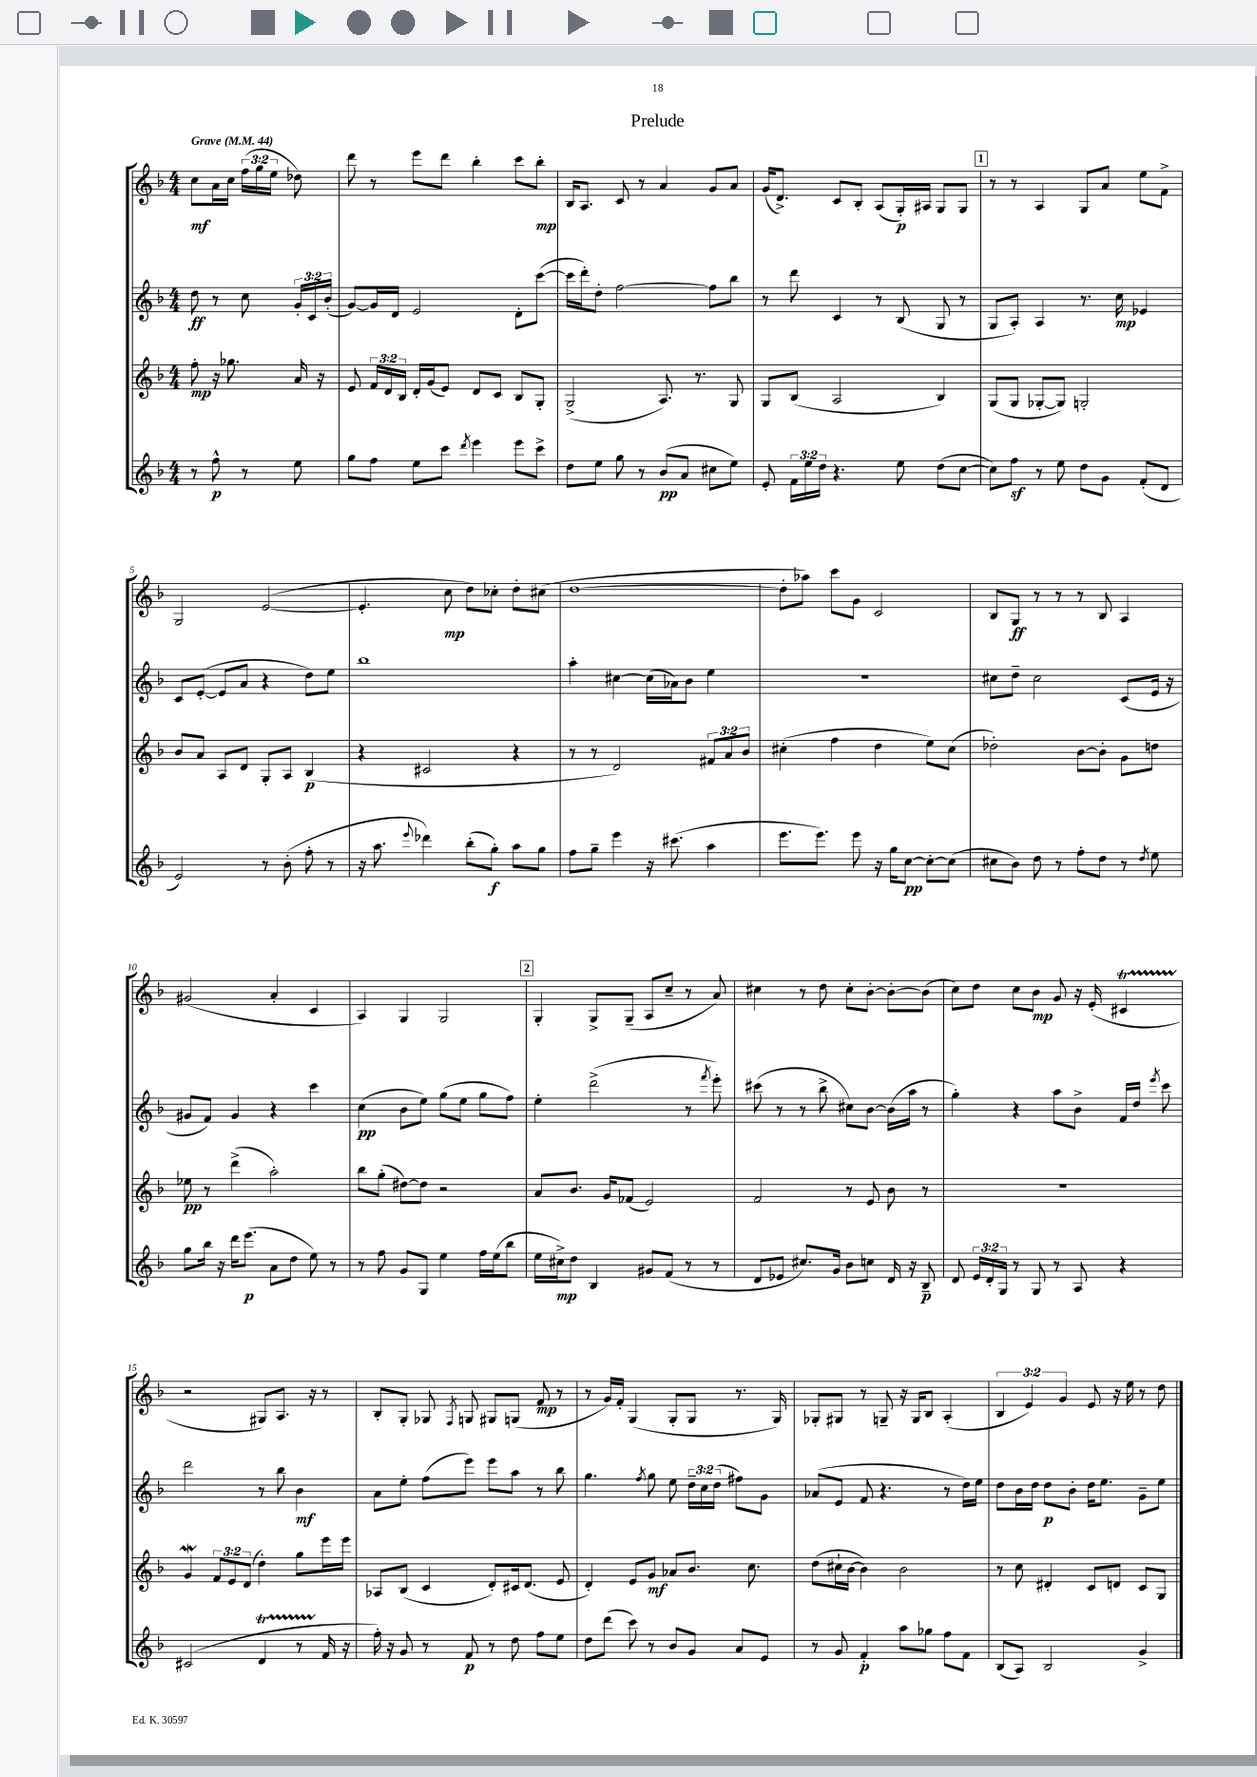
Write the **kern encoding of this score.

**kern	**dynam	**kern	**dynam	**kern	**dynam	**kern	**dynam
*part4	*part4	*part3	*part3	*part2	*part2	*part1	*part1
*staff4	*staff4	*staff3	*staff3	*staff2	*staff2	*staff1	*staff1
*clefG2	*	*clefG2	*	*clefG2	*	*clefG2	*
*k[b-]	*	*k[b-]	*	*k[b-]	*	*k[b-]	*
*M4/4	*	*M4/4	*	*M4/4	*	*M4/4	*
*MM44	*	*MM44	*	*MM44	*	*MM44	*
=	=	=	=	=	=	=	=
!	!	!	!	!	!	!LO:TX:a:B:t=Grave	!
8r	.	8ff'\	mp	8dd\	ff	8cc\L	mf
8ff^^\	p	16r	.	8r	.	16a\L	.
.	.	8.gg-X\	.	.	.	16cc\JJ	.
8r	.	.	.	8cc\	.	(24ff\LL	.
.	.	.	.	.	.	24gg\	.
.	.	.	.	.	.	24ee\JJ	.
8ee\	.	16a/	.	24g'/LL	.	8dd-X\)	.
.	.	.	.	24c/	.	.	.
.	.	16r	.	.	.	.	.
.	.	.	.	(24b-'/JJ	.	.	.
=1	=1	=1	=1	=1	=1	=1	=1
8gg\L	.	8e/	.	[8g/L)	.	8ddd\	.
8ff\J	.	24f/LL	.	16g/L]	.	8r	.
.	.	24d/	.	.	.	.	.
.	.	.	.	16d/JJ	.	.	.
.	.	24B-/JJ	.	.	.	.	.
8ee\L	.	16d'/LL	.	2e/	.	8eee\L	.
.	.	(16g/J	.	.	.	.	.
8ccc\J	.	8e/J)	.	.	.	8ddd\J	.
8qddd/	.	.	.	.	.	.	.
4eee\	.	8d/L	.	.	.	4bb-'\	.
.	.	8c/J	.	.	.	.	.
8eee\L	.	8B-/L	.	8d'\L	.	8ccc\L	.
8ccc^\J	.	8G'/J	.	([8ccc\J	.	8bb-'\J	mp
=2	=2	=2	=2	=2	=2	=2	=2
8dd\L	.	(2G^/	.	16ccc\LL]	.	16B-/KL	.
.	.	.	.	16ddd'\J)	.	8.A/J	.
8ee\J	.	.	.	8dd'\J	.	.	.
8gg\	.	.	.	[2ff\	.	8c/	.
8r	.	.	.	.	.	8r	.
(8b-/L	pp	8.A/)	.	.	.	4a/	.
8a/J	.	.	.	.	.	.	.
.	.	8.r	.	.	.	.	.
8cc#X\L	.	.	.	8ff\L]	.	8g/L	.
8ee\J)	.	8G/	.	8bb-\J	.	8a/J	.
=3	=3	=3	=3	=3	=3	=3	=3
8e'/	.	8G/L	.	8r	.	(16g/KL	.
.	.	.	.	.	.	8.d^/J)	.
24f\LL	.	(8B-/J	.	8ddd\	.	.	.
24ee\	.	.	.	.	.	.	.
24dd\JJ	.	.	.	.	.	.	.
4.r	.	2A/	.	4c/	.	8c/L	.
.	.	.	.	.	.	8B-'/J	.
.	.	.	.	8r	.	(8A/L	.
8ee\	.	.	.	(8B-/	.	16G'/L)	p
.	.	.	.	.	.	16A#X/JJ	.
(8dd\L	.	4B-/)	.	8G/	.	8G/L	.
[8cc\J	.	.	.	8r	.	8G/J	.
!!LO:REH:place=s1:t=1
=4	=4	=4	=4	=4	=4	=4	=4
8cc\L])	.	(8G/L	.	8G/L	.	8r	.
8ffz\J	.	8G/J	.	8A'/J)	.	8r	.
8r	.	[8G-X'/L	.	4A/	.	4A/	.
8ee\	.	8G-/J])	.	.	.	.	.
8dd\L	.	2Gn'/	.	8.r	.	8G/L	.
8g\J	.	.	.	.	.	8a/J	.
.	.	.	.	16cc\	mp	.	.
(8f'/L	.	.	.	4e-X/	.	8ee\L	.
8d/J	.	.	.	.	.	8f^\J	.
!!LO:LB:g=z
=5	=5	=5	=5	=5	=5	=5	=5
2e/)	.	8b-/L	.	8c/L	.	2G/	.
.	.	8a/J	.	([8e'/J	.	.	.
.	.	8A/L	.	8e/L]	.	.	.
.	.	8d/J	.	8a/J	.	.	.
8r	.	8G'/L	.	4r	.	([2e/	.
(8b-'\	.	8A/J	.	.	.	.	.
8ff'\	.	(4B-/	p	8dd\L)	.	.	.
8r	.	.	.	8ee\J	.	.	.
=6	=6	=6	=6	=6	=6	=6	=6
16r	.	4r	.	1bb-	.	4.e'/]	.
8.aa\	.	.	.	.	.	.	.
8qqeee/	.	.	.	.	.	.	.
4ddd-X\)	.	2c#X/	.	.	.	.	.
.	.	.	.	.	.	8cc\	mp
(8bb-'\L	.	.	.	.	.	8dd\L)	.
8gg'\J)	f	.	.	.	.	8cc-X'\J	.
8aa\L	.	4r	.	.	.	8dd'\L	.
8gg\J	.	.	.	.	.	(8cc#X\J	.
=7	=7	=7	=7	=7	=7	=7	=7
8ff\L	.	8r	.	4aa'\	.	[1dd	.
8gg~\J	.	8r	.	.	.	.	.
4eee\	.	2d/)	.	[4cc#X\	.	.	.
16r	.	.	.	(16cc#\LL]	.	.	.
(8.ccc#X\	.	.	.	16a-X\J)	.	.	.
.	.	.	.	8b-\J	.	.	.
4aa\	.	12f#X/L	.	4ee\	.	.	.
.	.	12a/	.	.	.	.	.
.	.	12b-/J	.	.	.	.	.
=8	=8	=8	=8	=8	=8	=8	=8
8.eee\L	.	(4cc#X'\	.	1r	.	8dd'\L]	.
.	.	.	.	.	.	8aa-X\J)	.
8.eee\J)	.	.	.	.	.	.	.
.	.	4ff\	.	.	.	8ccc\L	.
8eee\	.	.	.	.	.	8g\J	.
16r	.	4dd\	.	.	.	2c/	.
16gg\KL	.	.	.	.	.	.	.
[8cc\J	pp	.	.	.	.	.	.
8cc'\L_	.	8ee\L)	.	.	.	.	.
(8cc\J]	.	(8cc#\J	.	.	.	.	.
=9	=9	=9	=9	=9	=9	=9	=9
8cc#X\L	.	2dd-X'\)	.	8cc#X\L	.	8B-/L	.
8b-\J)	.	.	.	8dd~\J	.	8G/J	ff
8dd\	.	.	.	2cc#\	.	8r	.
8r	.	.	.	.	.	8r	.
8ff'\L	.	[8b-\L	.	.	.	8r	.
8dd\J	.	8b-'\J]	.	.	.	8B-/	.
8r	.	8g\L	.	(8c/L	.	4A/	.
8qdd/	.	.	.	.	.	.	.
8ee\	.	8ddn\J	.	16e/Jk	.	.	.
.	.	.	.	16r	.	.	.
!!LO:LB:g=z
=10	=10	=10	=10	=10	=10	=10	=10
8gg\L	.	8ee-X\	pp	8g#X/L	.	(2g#X/	.
16bb-\Jk	.	8r	.	8f/J)	.	.	.
16r	.	.	.	.	.	.	.
16ddd\KL	.	(4ddd^\	.	4g#/	.	.	.
(8.eee\J	p	.	.	.	.	.	.
8a\L	.	2aa'\)	.	4r	.	4a'/	.
8dd\J	.	.	.	.	.	.	.
8ee\)	.	.	.	4ccc\	.	4c/	.
8r	.	.	.	.	.	.	.
=11	=11	=11	=11	=11	=11	=11	=11
8r	.	8bb-\L	.	(4cc\	pp	4A/)	.
8ff\	.	(8gg'\J	.	.	.	.	.
8g/L	.	[8dd#X\L)	.	8b-\L	.	4G/	.
8G/J	.	8dd#\J]	.	8ee\J)	.	.	.
4ee\	.	2r	.	(8gg\L	.	2G/	.
.	.	.	.	8ee\J	.	.	.
16ff\LL	.	.	.	8gg\L	.	.	.
(16ee\J	.	.	.	.	.	.	.
8bb-\J	.	.	.	8ff\J)	.	.	.
!!LO:REH:place=s1:t=2
=12	=12	=12	=12	=12	=12	=12	=12
16ee\LL	.	8a/L	.	4ee'\	.	4G'/	.
16cc#X^\J)	mp	.	.	.	.	.	.
8dd\J	.	8.b-/J	.	.	.	.	.
4B-/	.	.	.	(2ddd^\	.	8G^/L	.
.	.	16g/KL	.	.	.	.	.
.	.	(8f-X/J	.	.	.	(8G~/J	.
8g#X/L	.	2e/)	.	.	.	8A/L	.
(8f/J	.	.	.	.	.	8cc~/J	.
8r	.	.	.	8r	.	8r	.
.	.	.	.	8qfff/	.	.	.
8r	.	.	.	8eee'\)	.	8a/)	.
=13	=13	=13	=13	=13	=13	=13	=13
8d/L	.	2f/	.	(8ccc#X\	.	4cc#X\	.
8e-X/J	.	.	.	8r	.	.	.
8.cc#X/L)	.	.	.	8r	.	8r	.
.	.	.	.	8bb-^\	.	8dd\	.
16g/Jk	.	.	.	.	.	.	.
8b-\L	.	8r	.	8cc#X\L)	.	8cc#'\L	.
8ccn\J	.	8e/	.	[8b-\J	.	[8b-'\J	.
16d/	.	8b-\	.	(16b-\LL]	.	8b-'\L_	.
16r	.	.	.	16aa\JJ	.	.	.
8B-~/	p	8r	.	8r	.	(8b-\J]	.
=14	=14	=14	=14	=14	=14	=14	=14
8d/	.	1r	.	4gg'\)	.	8cc\L)	.
24e/LL	.	.	.	.	.	8dd\J	.
24d'/	.	.	.	.	.	.	.
24G/JJ	.	.	.	.	.	.	.
8r	.	.	.	4r	.	8cc\L	.
8G/	.	.	.	.	.	8b-\J	mp
8r	.	.	.	8aa\L	.	8g/	.
8A/	.	.	.	8b-^\J	.	16r	.
.	.	.	.	.	.	(16e'/	.
4r	.	.	.	16f/LL	.	4c#Xt/	.
.	.	.	.	16dd/JJ	.	.	.
.	.	.	.	8qeee/	.	.	.
.	.	.	.	8ccc\	.	.	.
!!LO:LB:g=z
=15	=15	=15	=15	=15	=15	=15	=15
(2c#X/	.	4gW/	.	2ddd\	.	2r	.
.	.	12f/L	.	.	.	.	.
.	.	12e/	.	.	.	.	.
.	.	(12d/J	.	.	.	.	.
4dT/	.	4dd'\)	.	8r	.	8G#X/L)	.
.	.	.	.	8bb-\	.	8.A/J	.
8r	.	8gg\L	.	4b-\	mf	.	.
.	.	.	.	.	.	16r	.
16f/	.	16eee\L	.	.	.	8r	.
16r	.	16eee\JJ	.	.	.	.	.
=16	=16	=16	=16	=16	=16	=16	=16
16ff'\)	.	8A-X/L	.	8a\L	.	8B-'/L	.
16r	.	.	.	.	.	.	.
8g/	.	(8B-/J	.	8ee'\J	.	8G'/J	.
8r	.	4c/	.	(8ff\L	.	8G-X/	.
.	.	.	.	.	.	8qF/	.
8f/	p	.	.	8eee\J)	.	8Gn/	.
8r	.	8d'/L)	.	8eee\L	.	8G#X/L	.
8dd\	.	16c#X/k	.	8aa\J	.	(8Gn/J	.
.	.	(8.d/J	.	.	.	.	.
8ff\L	.	.	.	8r	.	8f/	mp
8ee\J	.	8e/	.	8bb-\	.	8r	.
=17	=17	=17	=17	=17	=17	=17	=17
8dd\L	.	4d'/)	.	4.gg\	.	8r	.
(8ddd\J	.	.	.	.	.	16g/LL)	.
.	.	.	.	.	.	16f'/JJ	.
8ccc\)	.	8e/L	.	.	.	(4G/	.
.	.	.	.	8qff/	.	.	.
8r	.	8g/J	mf	8gg\	.	.	.
8b-/L	.	8a-X/L	.	8ee\	.	8G'/L	.
8g/J	.	8.b-/J	.	24dd~\LL	.	8G/J	.
.	.	.	.	24cc\	.	.	.
.	.	.	.	(24dd\JJ	.	.	.
8a/L	.	.	.	8ff#X\L)	.	8.r	.
.	.	8.cc\	.	.	.	.	.
8e/J	.	.	.	8g\J	.	.	.
.	.	.	.	.	.	16G/)	.
=18	=18	=18	=18	=18	=18	=18	=18
8r	.	(8dd\L	.	(8a-X/L	.	8G-X'/L	.
8g/	.	16cc#X`\L	.	8e/J	.	8G#X/J	.
.	.	[16b-\JJ	.	.	.	.	.
4f'/	p	4b-\])	.	8f/	.	8r	.
.	.	.	.	4.r	.	8Gn~/	.
8aa\L	.	2b-\	.	.	.	16r	.
.	.	.	.	.	.	16G/KL	.
8gg-X\J	.	.	.	.	.	8B-/J	.
8ff\L	.	.	.	8r	.	(4A'/	.
8f\J	.	.	.	16dd\LL)	.	.	.
.	.	.	.	16ee\JJ	.	.	.
=19	=19	=19	=19	=19	=19	=19	=19
(8B-/L	.	8r	.	8dd\L	.	6B-/	.
8A/J)	.	8cc\	.	16b-\L	.	.	.
.	.	.	.	.	.	6e/)	.
.	.	.	.	16dd\JJ	.	.	.
2B-/	.	4d#X'/	.	8dd\L	p	.	.
.	.	.	.	.	.	6g/	.
.	.	.	.	8b-'\J	.	.	.
.	.	8c/L	.	16dd\KL	.	8e/	.
.	.	.	.	8.ee\J	.	.	.
.	.	8dn/J	.	.	.	16r	.
.	.	.	.	.	.	16ee\	.
4g^/	.	8c/L	.	8g~\L	.	8r	.
.	.	8G/J	.	8ee\J	.	8dd\	.
==	==	==	==	==	==	==	==
*-	*-	*-	*-	*-	*-	*-	*-
